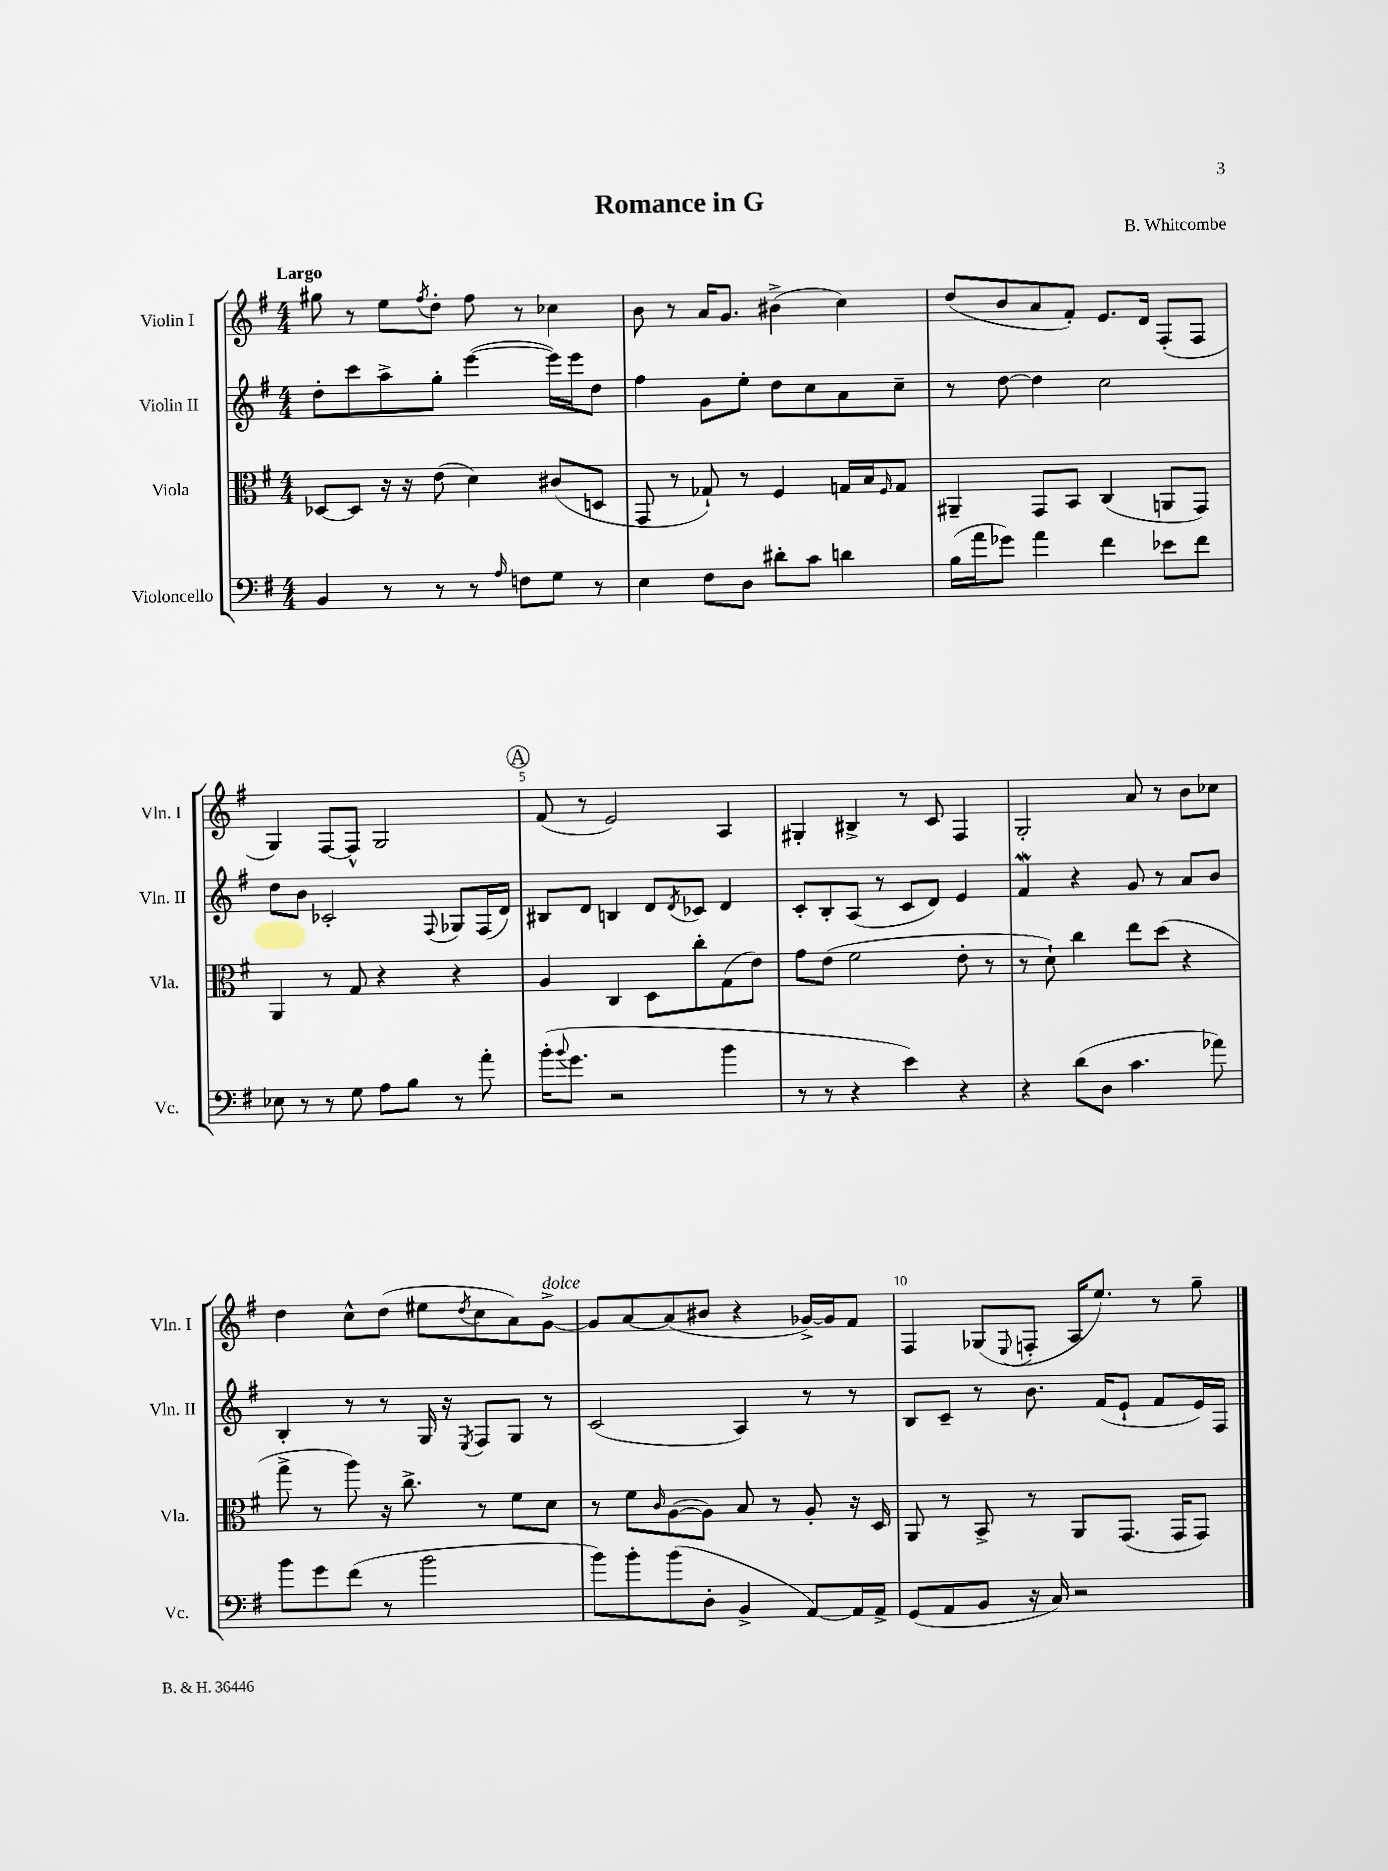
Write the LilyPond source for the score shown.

\header { title = "Romance in G" composer = "B. Whitcombe" }
<<
\new StaffGroup <<
\new Staff = "s0" \with { instrumentName = "Violin I" shortInstrumentName = "Vln. I" } {
    \clef treble \key g \major \numericTimeSignature \time 4/4 \tempo "Largo"
    gis''8 r8 e''8 \acciaccatura { fis''8 } d''8-. fis''8 r8 ces''4 |
    b'8 r8 a'16 g'8. bis'4->( c''4) |
    d''8( b'8 a'8 fis'8-.) e'8. d'16 fis8-.( fis8 |
    g4) fis8~ fis8-^ g2 |
    \mark \markup { \circle "A" } fis'8( r8 e'2) a4 |
    gis4-. bis4-> r8 c'8 fis4 |
    g2-. a'8 r8 b'8 ces''8 |
    d''4 c''8-^ d''8( eis''8 \acciaccatura { d''8 } c''8 a'8) g'8~->^\markup { \italic "dolce" } |
    g'8 a'8~ a'8( bis'8 r4 ges'16~->) ges'16 fis'8 |
    fis4 ges8( \appoggiatura { e8 } f8-. a16 e''8.) r8 g''8-- \bar "|." |
}
\new Staff = "s1" \with { instrumentName = "Violin II" shortInstrumentName = "Vln. II" } {
    \clef treble \key g \major \numericTimeSignature \time 4/4
    d''8-. c'''8 a''8-> g''8-. e'''4~( e'''16) e'''16 d''8 |
    fis''4 g'8 e''8-. d''8 c''8 a'8 c''8-- |
    r8 d''8~ d''4 c''2 |
    d''8 b'8 ces'2-. \appoggiatura { fis8 } ges8 fis16( d'16) |
    \mark \markup { \circle "A" } bis8 d'8 b4 d'8 \acciaccatura { d'8 } ces'8 d'4 |
    c'8-. b8-. a8( r8 c'8 d'8) e'4 |
    fis'4\mordent r4 g'8 r8 a'8 b'8 |
    b4-. r8 r8 g16 r16 \acciaccatura { e8 } fis8 g8 r8 |
    c'2( a4) r8 r8 |
    b8 c'8-- r8 b'8. fis'16( e'8-! fis'8 e'16) fis16 \bar "|." |
}
\new Staff = "s2" \with { instrumentName = "Viola" shortInstrumentName = "Vla." } {
    \clef alto \key g \major \numericTimeSignature \time 4/4
    des8~ des8 r16 r16 e'8( d'4) cis'8( d8 |
    g,8 r8 ges8-!) r8 fis4 g16 b16 \grace { fis16 } g8 |
    ais,4-- g,8 b,8 c4( a,8 g,8) |
    a,4 r8 g8 r4 r4 |
    \mark \markup { \circle "A" } a4 c4 d8 c''8-. g8( e'8) |
    g'8 e'8( fis'2 e'8-. r8 |
    r8 d'8-!) c''4 e''8 d''8( r4 |
    g''8-> r8 a''8) r16 c''8.-> r8 fis'8 d'8 |
    r8 fis'8 \grace { c'16 } a8~( a8) b8 r8 a8-. r16 d16 |
    a,8 r8 b,8-> r8 a,8 g,8.( g,16 g,8) \bar "|." |
}
\new Staff = "s3" \with { instrumentName = "Violoncello" shortInstrumentName = "Vc." } {
    \clef bass \key g \major \numericTimeSignature \time 4/4
    b,4 r8 r8 r8 \grace { a16 } f8 g8 r8 |
    e4 fis8 d8 dis'8-. c'8 d'4 |
    b16( a'16 ges'8) a'4 fis'4 ees'8 fis'8 |
    ees8 r8 r8 g8 a8 b8 r8 a'8-. |
    \mark \markup { \circle "A" } b'16-.( \appoggiatura { b'8 } g'8. r2 b'4 |
    r8 r8 r4 e'4) r4 |
    r4 d'8( d8 c'4. aes'8) |
    b'8 g'8 fis'8( r8 b'2 |
    b'8) b'8-. b'8( d8-. b,4-> a,8~) a,16 a,16-> |
    g,8( a,8 b,8 r16 c16) r2 \bar "|." |
}
>>
>>
\layout { \context { \Score \override BarNumber.break-visibility = ##(#f #t #t) barNumberVisibility = #(every-nth-bar-number-visible 5) } }
